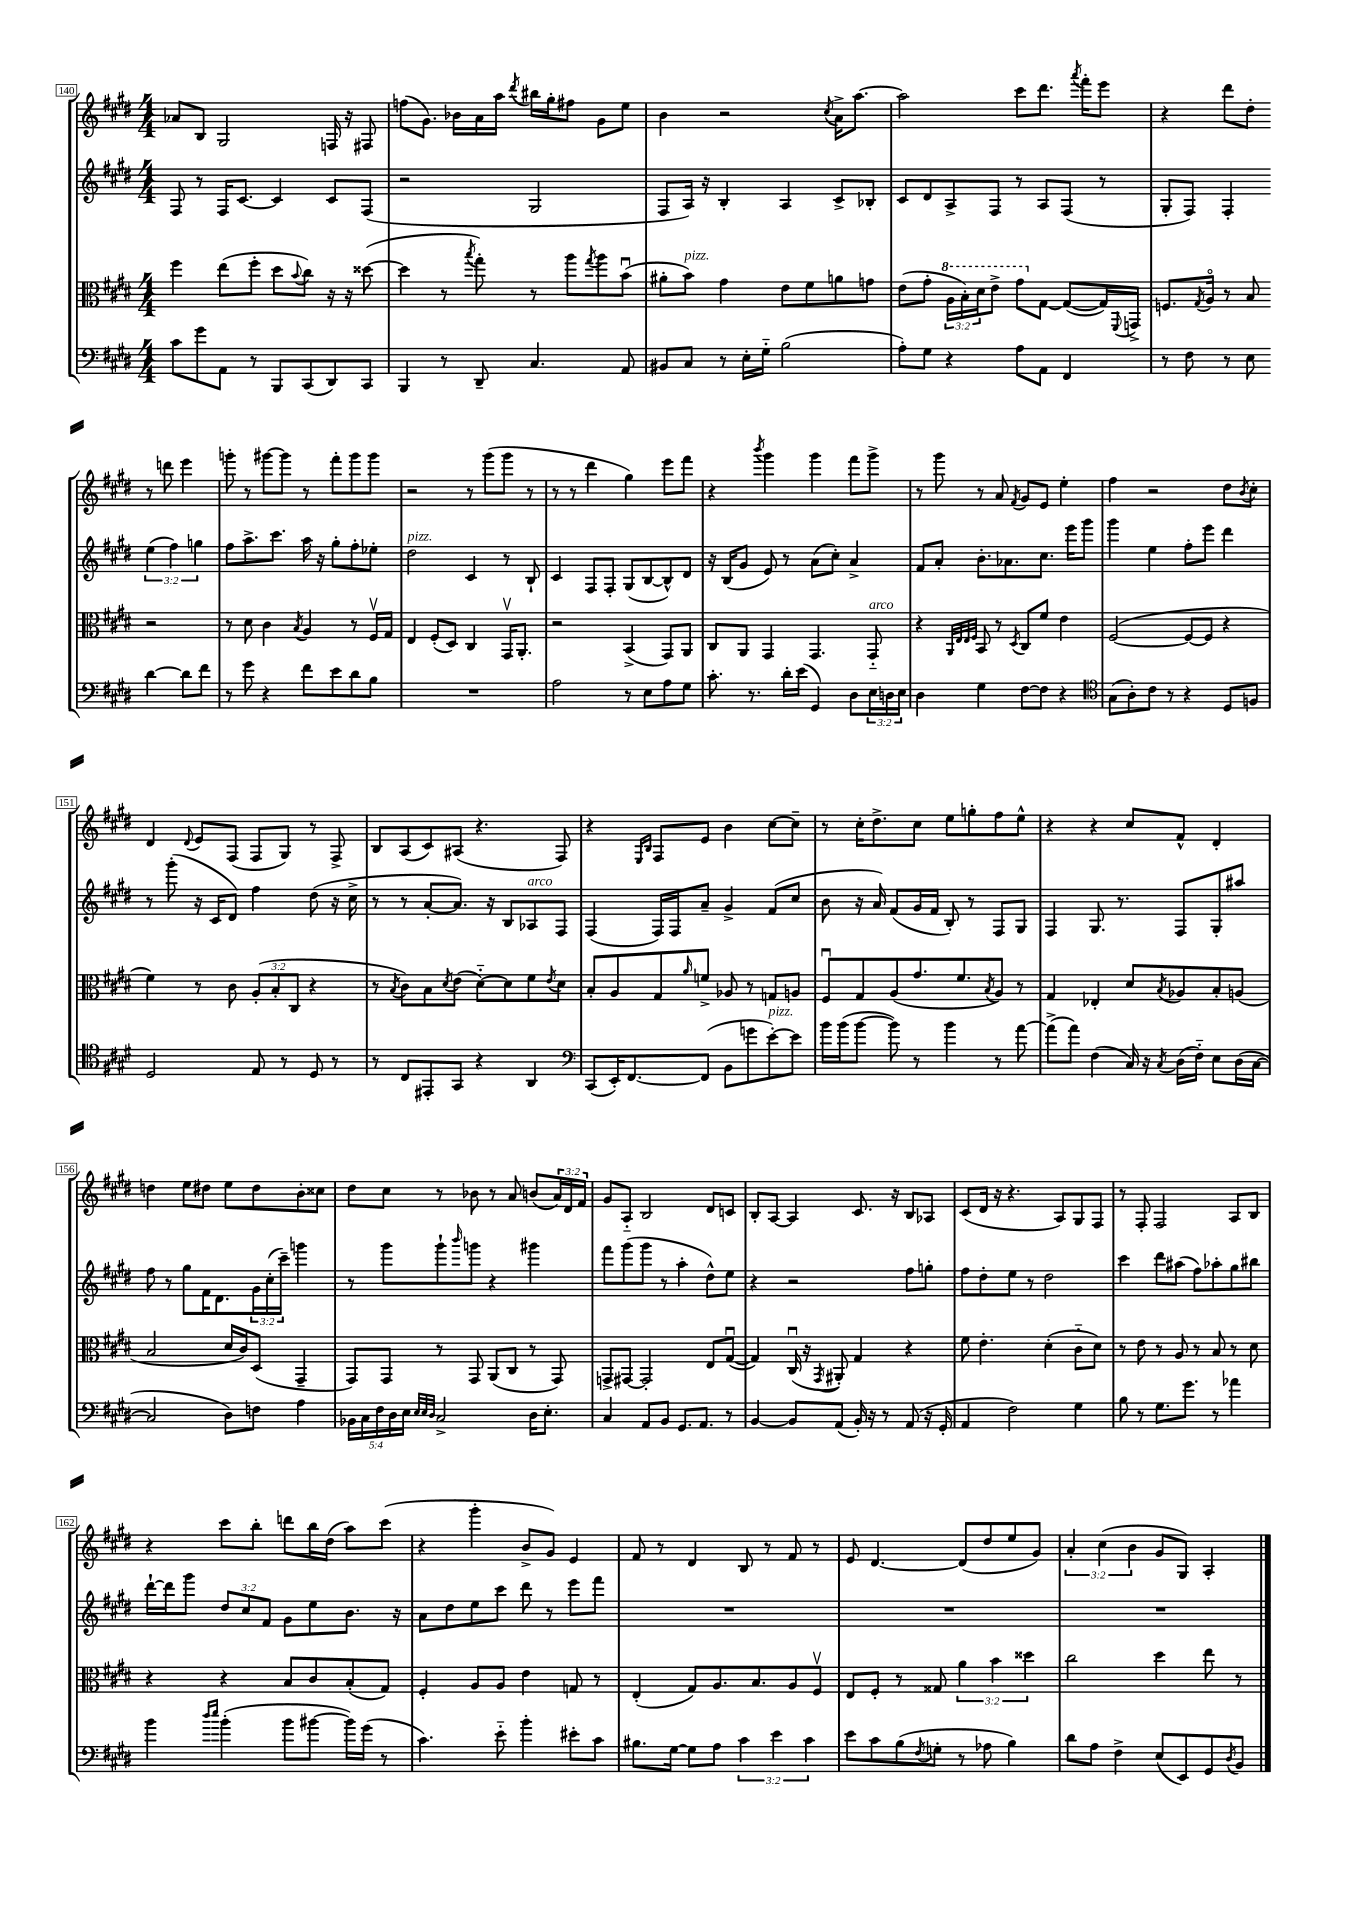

**kern	**kern	**kern	**kern
*staff4	*staff3	*staff2	*staff1
*clefF4	*clefC3	*clefG2	*clefG2
*k[f#c#g#d#]	*k[f#c#g#d#]	*k[f#c#g#d#]	*k[f#c#g#d#]
*M4/4	*M4/4	*M4/4	*M4/4
8c#	4ff#	8F#	8a-
8g#	.	8r	8B
8AA	(8ee	16F#	2G#
.	.	[8.c#	.
8r	8ff#'	.	.
8BBB	8dd#	4c#]	.
.	8qqb	.	.
(8CC#	8cc#)	.	.
8DD#)	16r	8c#	16F
.	16r	.	16r
8CC#	([8dd##	(8F#	8F#
=	=	=	=
4BBB	4dd##]	2r	(8ff
.	.	.	8.g#)
8r	8r	.	.
.	.	.	16b-
.	8qbb	.	.
8DD#~	8gg#')	.	16a
.	.	.	16aa
.	.	.	8qddd#
4.C#	8r	2G#	16bb#
.	.	.	16gg#'
.	8aa	.	8ff#
.	8qgg#	.	.
.	8aa	.	8g#
8AA	(8bu	.	8ee
=	=	=	=
8BB#	8a#'	8F#	4b
8C#	8b)	16A)	.
.	.	16r	.
8r	4g#	4B'	2r
16E'	.	.	.
16G#'~	.	.	.
(2B	8e	4A	.
.	8f#	.	.
.	.	.	8qcc#
.	8a	8c#^	16a^
.	.	.	[8.aa
.	8g	8B-'	.
=	=	=	=
8A')	(8e	8c#	2aa]
8G#	8g#'	8d#	.
4r	24a	8A^	.
.	24b')	.	.
.	24dd#	.	.
.	8ee^	8F#	.
8A	8gg#	8r	8ccc#
8AA	[8G#	8A	8.ddd#
4FF#	(8G#_	(8F#	.
.	.	.	8qaaa
.	.	.	16fff#'
.	16G#])	8r	8eee
.	8qqFF#	.	.
.	16GG^	.	.
=	=	=	=
8r	8.F	8G#'	4r
8F#	.	8F#)	.
.	8qG#	.	.
.	16Ao	.	.
8r	8r	4F#'	8ddd#
8E	8B	.	8dd#'
[4d#	2r	(6ee	8r
.	.	.	8ddd
.	.	6ff#)	.
8d#]	.	.	4eee
.	.	6gg	.
8f#	.	.	.
=	=	=	=
8r	8r	8ff#	8ggg'
8g#	8d#	8.aa^	8r
4r	4c#	.	[8ggg#
.	.	8.ccc#	.
.	.	.	8ggg#]
.	8qB	.	.
8f#	4A	16aa	8r
.	.	16r	.
8e	.	8gg#'	8fff#'
8d#	8r	8ff#'	8ggg#
8B	16F#v	8ee-'	8ggg#
.	16G#	.	.
=	=	=	=
1r	4E	2dd#	2r
.	(8F#'	.	.
.	8D#)	.	.
.	4C#	4c#	8r
.	.	.	(8ggg#
.	16GG#v	8r	8ggg#
.	8.AA'	.	.
.	.	8B`	8r
=	=	=	=
2A	2r	4c#	8r
.	.	.	8r
.	.	8F#	4ddd#
.	.	8F#'	.
8r	(4BB^	(8G#	4gg#)
8E	.	[8B	.
8A	8GG#)	8B^^])	8eee
8G#	8AA	8d#	8fff#
=	=	=	=
8.c#'	8C#	16r	4r
.	.	(16B	.
.	8AA	8g#	.
8.r	.	.	.
.	.	.	8qbbb
.	4GG#	8e)	4ggg#
16d#'	.	8r	.
(16e	.	.	.
4GG#)	4.GG#	(8a	4ggg#
.	.	8cc#')	.
8D#	.	4a^	8fff#
24E	8GG#'~	.	8ggg#^
24D	.	.	.
24E	.	.	.
=	=	=	=
4D#	4r	8f#	8r
.	.	8a'	8ggg#
.	32qqAA	.	.
.	32qqE	.	.
.	32qqE	.	.
.	32qqF#	.	.
4G#	8BB	8.b'	8r
.	8r	.	8a
.	.	8.a-	.
.	8qD#	.	8qf#
[8F#	8C#	.	8g#
8F#]	8f#	8.cc#	8e
4r	4e	.	4ee'
.	.	16eee	.
.	.	8ggg#	.
=	=	=	=
*clefC4	*	*	*
(8G#	([2F#	4ggg#	4ff#
8A')	.	.	.
8c#	.	4ee	2r
8r	.	.	.
4r	8F#_	8ff#'	.
.	8F#]	8eee	.
8D#	4r	4ddd#	8dd#
.	.	.	8qb
8F	.	.	8cc#'
=	=	=	=
2D#	4f#)	8r	4d#
.	.	(8ggg#'	.
.	.	.	8qqd#
.	8r	16r	8e
.	.	16c#	.
.	8c#	8d#)	(8F#
8E	(12A'	4ff#	8F#
.	12B'	.	.
8r	.	.	8G#)
.	12C#	.	.
8D#	4r	(8dd#	8r
8r	.	16r	8F#^
.	.	16cc#^	.
=	=	=	=
8r	8r	8r	8B
.	8qB	.	.
8C#	8c#)	8r	(8A
8EE#'	8B	[8a'	8c#)
.	8qd#	.	.
8GG#	(8e	8.a])	(8A#
4r	[8d#'~)	.	4.r
.	.	16r	.
.	8d#]	8B	.
4AA	8f#	8A-	.
.	8qe	.	.
.	8d#	8F#	8F#)
=	=	=	=
*clefF4	*	*	*
(8CC#	8B'	(4F#	4r
16EE')	8A	.	.
[8.FF#	.	.	.
.	.	.	16qqE
.	.	.	16qqB
.	8G#	16F#)	8F#
.	.	16F#	.
.	16qqa	.	.
(8FF#]	8f^	8a~	8e
8BB	8A-	4g#^	4b
8g	8r	.	.
[8e')	8G	(8f#	[8cc#
8e]	8A	8cc#	8cc#~]
=	=	=	=
16b	8F#u	8b	8r
(16b	.	.	.
[8b	8G#	16r	16cc#'
.	.	16a)	8.dd#^
8b])	(8A	(8f#	.
8r	8.g#	16g#	8cc#
.	.	16f#	.
4b	.	8B')	8ee
.	8.f#	.	.
.	.	8r	8gg'
.	8qB	.	.
8r	8A)	8F#	8ff#
[8a	8r	8G#	8ee^^
=	=	=	=
(8a^]	4G#	4F#	4r
8a)	.	.	.
(4F#	4E-'	8.G#	4r
.	.	8.r	.
16C#)	8d#	.	8cc#
16r	.	.	.
8qC#	8qB	.	.
(16D#	8A-	8F#	8f#^^
16F#'~)	.	.	.
8E	8B'	8G#'	4d#'
(16D#	(8A	8aa#	.
[16C#	.	.	.
=	=	=	=
2C#]	2B	8ff#	4dd
.	.	8r	.
.	.	8gg#	8ee
.	.	16f#	8dd#
.	.	8.d#	.
8D#)	16d#	.	8ee
.	16c#)	.	.
8F	(8D#	24g#	8dd#
.	.	(24cc#'	.
.	.	24ccc#~)	.
4A	4GG#~	4ggg	8b'
.	.	.	8cc##
=	=	=	=
20BB-	8GG#)	8r	8dd#
20C#	.	.	.
20F#	.	.	.
.	8GG#	8ggg#	8cc#
20D#	.	.	.
20E	.	.	.
32qqE	.	.	.
32qqE	.	.	.
32qqD#	.	.	.
2C#^	8r	8ggg#`	8r
.	.	16qqbbb	.
.	8GG#	8ggg	8b-
.	(8AA	4r	8r
.	8C#	.	8a
16D#	8r	4ggg#	(8b
8.E'	.	.	.
.	8GG#)	.	24a)
.	.	.	24d#
.	.	.	24f#
=	=	=	=
4C#	8GG^	8fff#	8g#
.	[8GG#	(8ggg#	8A'~
8AA	2GG#']	8ggg#	2B
8BB	.	8r	.
8.GG#	.	4aa'	.
8.AA	.	.	.
.	8E	8dd#^^)	8d#
8r	([8G#u	8ee	8c
=	=	=	=
[4BB	4G#])	4r	8B'
.	.	.	[8A
8BB]	(16C#u	2r	4A]
.	16r	.	.
.	8qGG#	.	.
(8AA	8AA#')	.	.
16BB')	4G#	.	8.c#
16r	.	.	.
8r	.	.	.
.	.	.	16r
(8AA	4r	8ff#	8B
16r	.	8gg'	8A-
16GG#'	.	.	.
=	=	=	=
4AA	8f#	8ff#	(8c#
.	4.e'	8dd#'	16d#
.	.	.	16r
2F#)	.	8ee	4.r
.	.	8r	.
.	(4d#'	2dd#	.
.	.	.	8A)
4G#	8c#'~	.	8G#
.	8d#)	.	8F#
=	=	=	=
8B	8r	4ccc#	8r
8r	8e	.	8F#'
8.G#	8r	8ddd#	2F#
.	8A	(8aa#	.
8.g#	.	.	.
.	8r	8ff#)	.
8r	8B	8aa-'	.
4a-	8r	8gg#	8A
.	8d#	8bb#	8B
=	=	=	=
4b	4r	[16ddd#`	4r
.	.	16ddd#]	.
.	.	8ggg#	.
16qqdd#	.	.	.
16qqee	.	.	.
(4b'	4r	12dd#	8ccc#
.	.	12cc#	.
.	.	.	8bb'
.	.	12f#	.
8b	8B	8g#	8ddd
[8b#	8c#	8ee	16bb
.	.	.	(16dd#
16b#])	(8B'	8.b	8aa)
(16g#	.	.	.
8r	8G#)	.	(8ccc#
.	.	16r	.
=	=	=	=
4.c#)	4F#'	8a	4r
.	.	8dd#	.
.	8A	8ee	4ggg#'
8e'~	8A	8ccc#	.
4b'	4e	8ddd#	8b^
.	.	8r	8g#)
8e#'	8G	8eee	4e
8c#	8r	8fff#	.
=	=	=	=
8.B#	(4E'	1r	8f#
.	.	.	8r
[16G#	.	.	.
8G#]	8G#)	.	4d#
8A	8.A	.	.
6c#	.	.	8B
.	8.B	.	.
.	.	.	8r
6e	.	.	.
.	8A	.	8f#
6c#	.	.	.
.	8F#v	.	8r
=	=	=	=
8e	8E	1r	8e
8c#	8F#'	.	[4.d#
(8B	8r	.	.
8qF#	.	.	.
8G'	8G##	.	.
8r	6a	.	(8d#]
8A-	.	.	8dd#
.	6b	.	.
4B)	.	.	8ee
.	6dd##	.	.
.	.	.	8g#)
=	=	=	=
8d#	2cc#	1r	6a'
8A	.	.	.
.	.	.	(6cc#
4F#^	.	.	.
.	.	.	6b
(8E	4dd#	.	8g#
8EE)	.	.	8G#)
8GG#	8ee	.	4A'
8qD#	.	.	.
8BB	8r	.	.
==	==	==	==
*-	*-	*-	*-
